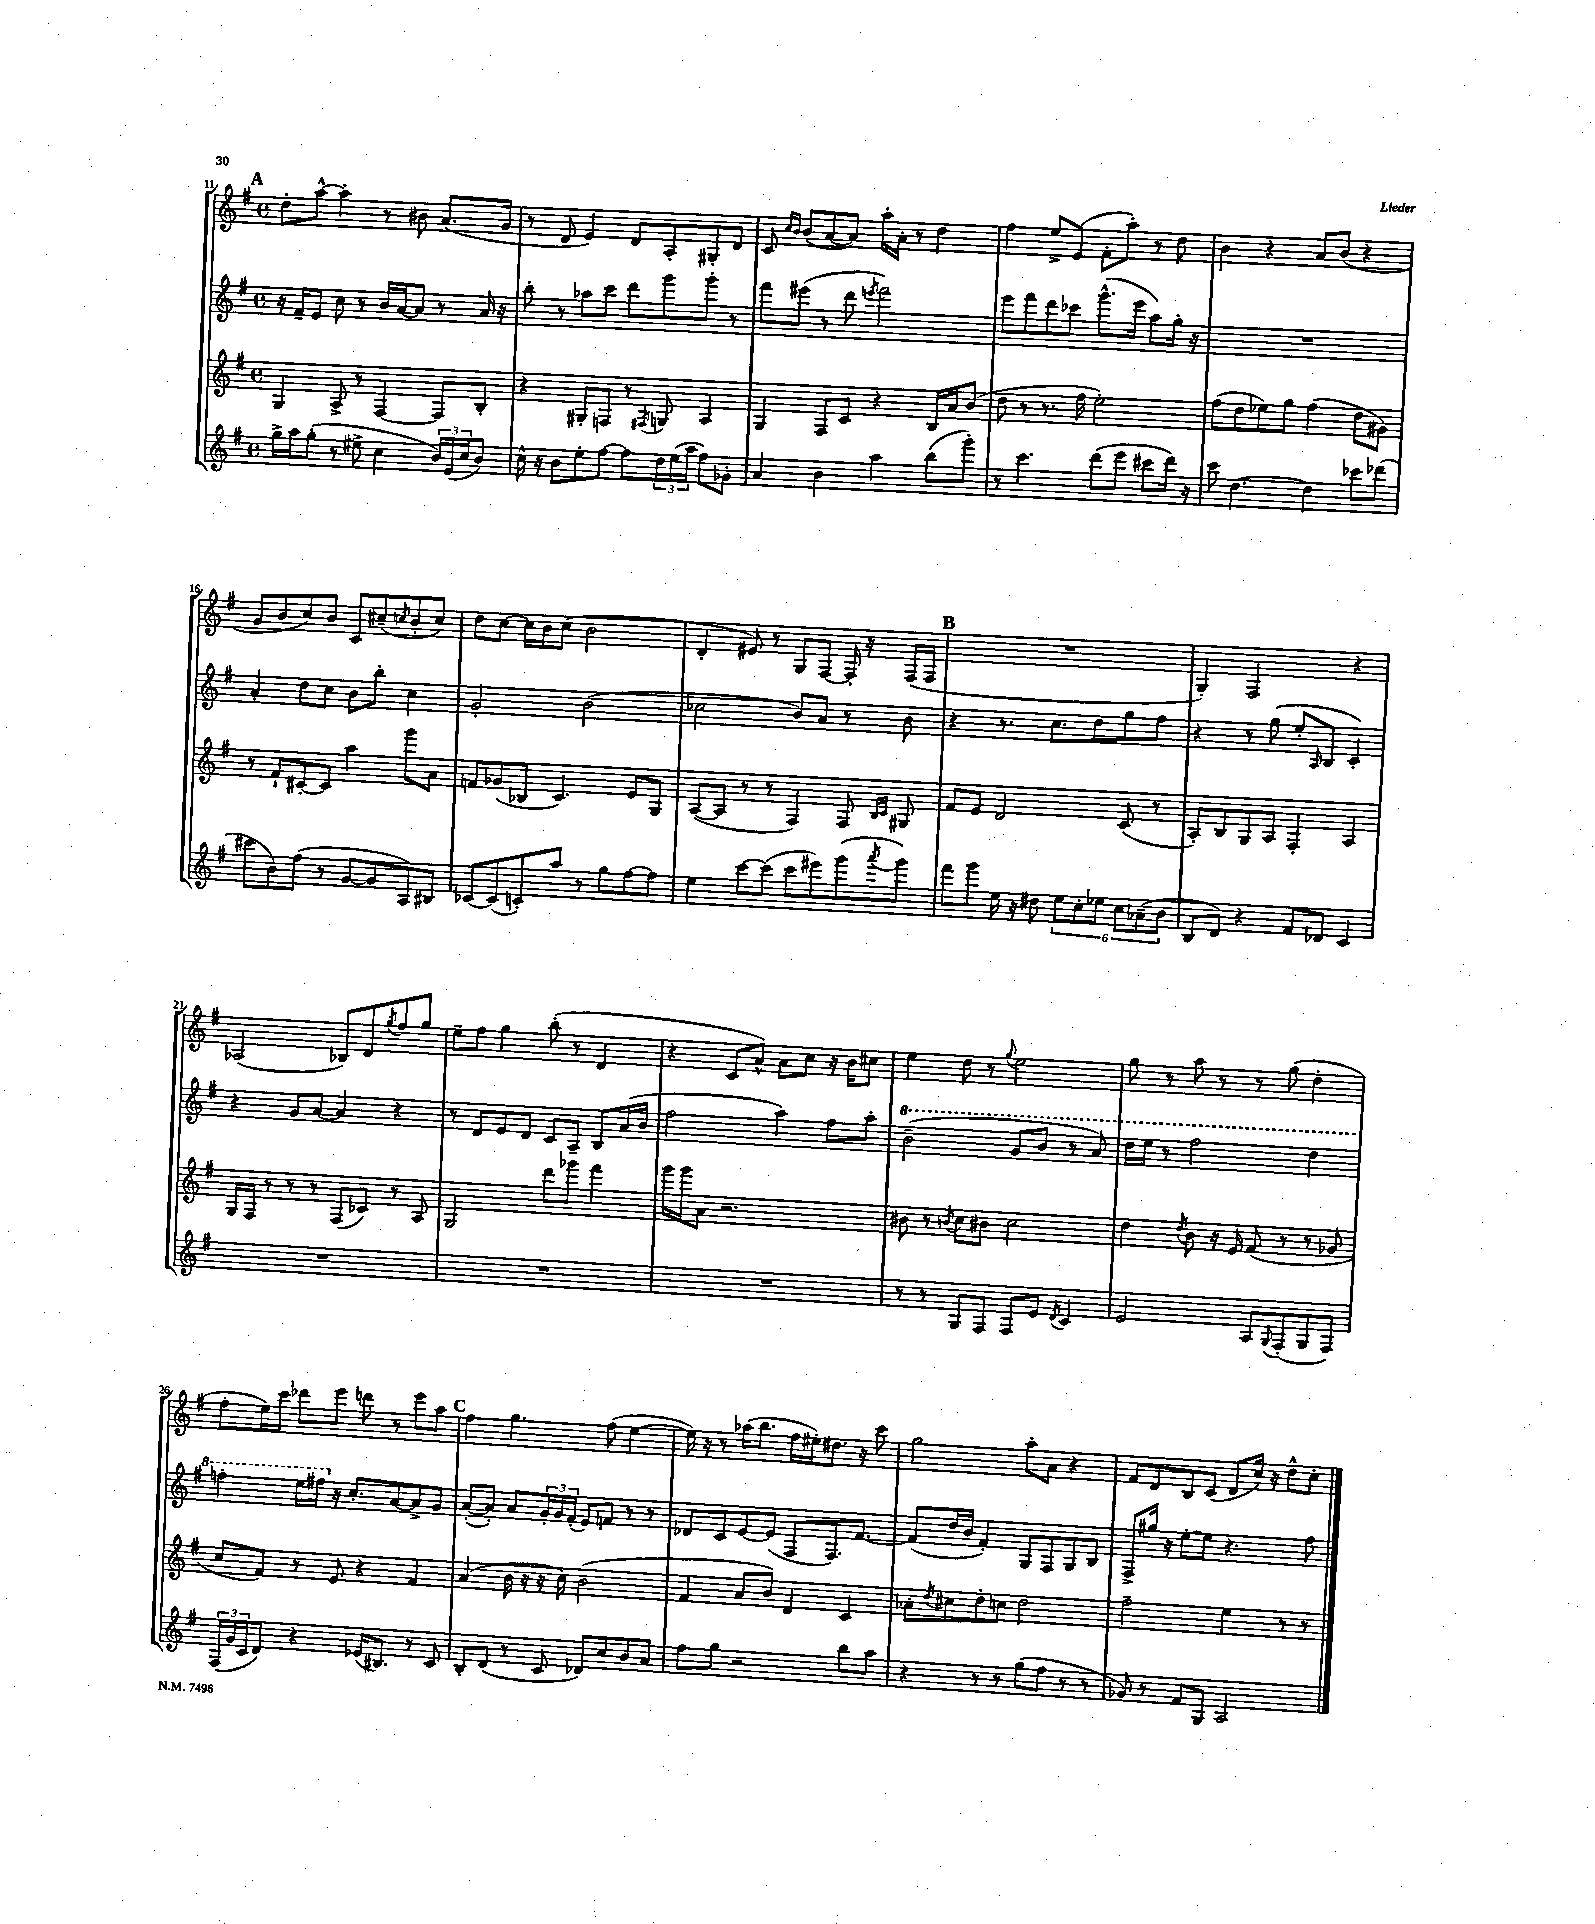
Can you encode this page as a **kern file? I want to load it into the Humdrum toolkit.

**kern	**kern	**kern	**kern
*staff4	*staff3	*staff2	*staff1
*clefG2	*clefG2	*clefG2	*clefG2
*k[f#]	*k[f#]	*k[f#]	*k[f#]
*M4/4	*M4/4	*M4/4	*M4/4
*met(c)	*met(c)	*met(c)	*met(c)
16gg^\LL	4G/	16r	8dd'\L
16aa\J	.	16f#~/LK	.
(8gg'\J	.	8e/J	[8aa^^\J
8r	8A^/	8cc\	4aa'\]
8ee#^\	8r	8r	.
4cc\	[4F#/	16b/LL	8r
.	.	[16a/J	.
.	.	8a/]J	8b#\
24b/LL)	8F#/]L	8r	(8.a/L
(24e/	.	.	.
24cc/J	.	.	.
8b/J)	8B'/J	16a/	.
.	.	16r	16g/Jk
=	=	=	=
16cc^^\	4r	8bb'\	8r
16r	.	.	.
8b\L	.	8r	8d/
8ee'\	8G#'/L	8aa-\L	4e/)
[8ff#\J	8F/J	8ccc\J	.
8ff#\]L	8r	8ddd\L	8d/L
.	8qF#/	.	.
24dd\L	8G/	8ggg\	8A'/
(24ee\	.	.	.
24aa\JJ	.	.	.
8ff#\L)	4A/	8ggg'\J	8G#'/
8g-'\J	.	8r	8d/J
=	=	=	=
4a/	4G/	8fff#\L	8c/
.	.	.	16qqcc/LL
.	.	.	16qqb/JJ
.	.	(8eee#\J	(8b/L
4b\	8F#/L	8r	[8a/
.	8c/J	8ddd\	8a/]J)
.	.	8qeee/	.
4aa\	4r	2fff#\)	16aa'\LL
.	.	.	16a'\JJ
.	.	.	8r
(8bb\L	16B/LL	.	4dd\
.	16a/J	.	.
8ggg'\J)	(8b/J	.	.
=	=	=	=
8r	8dd\	8eee\L	4ff#\
4.ccc\	8r	8fff#\	.
.	8.r	8ddd\	8ee^/L
.	.	8ccc-\J	(8e/J
.	16ff#\	.	.
(8ddd\L	2ee'\)	(8.ggg^^\L	8f#'\L
8eee\J	.	.	8aa'\J)
.	.	16eee\Jk	.
8ccc#\L	.	8aa\L)	8r
16ddd\Jk)	.	16gg'\Jk	8dd\
16r	.	16r	.
=	=	=	=
8ccc\	(8ff#\L	1r	4b\
[4.dd\	8dd\	.	.
.	8ee-\)	.	4r
.	8gg\J	.	.
4dd\]	(4ff#\	.	8a/L
.	.	.	(8b/J
8ccc-\L	8dd\L	.	4r
(8ddd-\J	8g#\J)	.	.
=	=	=	=
8ccc#\L	8r	4a'/	8g/L
8b\)	8f#`/L	.	8b/
(8ff#\J	[8c#'/	8dd\L	8cc/)
8r	8c#/]J	8cc\J	8b/J
[8g/L	4aa\	8b\L	8c/L
8g/]	.	8bb'\J	(8cc#~/
.	.	.	8qcc/
8A/)	8ggg\L	4cc\	8b'/
8B#/J	8a\J	.	8cc/J)
=	=	=	=
[8c-/L	8f/L	2g'/	8dd\L
(8c-/]	(8g-/	.	[8cc\J
8c'/)	8B-/J	.	16cc\]LL
.	.	.	16b\J
8aa/J	4.c/)	.	(8cc\J
8r	.	(2b\	2b\
8gg\L	.	.	.
[8ff#\	8e/L	.	.
8ff#\]J	8G/J	.	.
=	=	=	=
4ee\	([8A/L	2cc-\	4d'/
.	8A/]J	.	.
[8ccc\L	8r	.	8e#/)
(8ccc\]J	8r	.	8r
8ccc\L	4F#/)	8b/L)	8G/L
8eee#\)	.	8a/J	[8F#/J
(8ggg\	8F#/	8r	16F#'/]
.	.	.	16r
.	16qqB/LL	.	.
8qaaa/	16qqc/JJ	.	.
8ggg\J)	8G#/	8b\	(16F#/LL
.	.	.	16F#/JJ
=	=	=	=
8fff#\L	8f#/L	4r	1r
8ggg\J	8e/J	.	.
16ee\	2d/	8.r	.
16r	.	.	.
8dd#\	.	.	.
.	.	8.cc\L	.
12ee\L	.	.	.
12cc'\	.	.	.
.	.	8dd\	.
12ee-\J	.	.	.
12cc\L	(8c/	8gg\	.
(12a-~\	.	.	.
.	8r	8ff#\J	.
12b\J	.	.	.
=	=	=	=
8B/L	8A'/L)	4r	4G'/)
8d/J)	8B/	.	.
4r	8G/	8r	2F#/
.	8A/J	(8gg\	.
8f#/L	4F#'/	8ee'/L	.
.	.	16qqA/	.
8d-/J	.	8B/J	.
4c/	4A/	4c'/)	4r
=	=	=	=
1r	16G/LL	4r	(2A-/
.	16F#/JJ	.	.
.	8r	.	.
.	8r	8g/L	.
.	8r	[8a/J	.
.	(8F#/L	4a/]	8B-/L)
.	8c-/J)	.	8d/
.	.	.	8qgg/
.	8r	4r	8ff#/
.	8A/	.	8gg/J
=	=	=	=
1r	2G/	8r	8ee~\L
.	.	8d/L	8ff#\J
.	.	8e/	4gg\
.	.	8d/J	.
.	8ddd\L	8c/L	(8bb'\
.	8ggg-\J	8A~/J	8r
.	4fff#\	8B/L	4d/
.	.	(16a/L	.
.	.	16b/JJ	.
=	=	=	=
1r	16ggg\LL	2ff#\	4r
.	16ggg\J	.	.
.	8a\J	.	.
.	2.r	.	8c/L
.	.	.	8a^^/J)
.	.	4aa\)	8a\L
.	.	.	8cc\J
.	.	8ff#\L	16r
.	.	.	16b\LK
.	.	8aa'\J	8cc#\J
=	=	=	=
8r	8b#\	(2bb~\	4ee\
8r	8r	.	.
.	8qb/	.	.
8G/L	8cc\L	.	8dd\
8F#/J	8b#\J	.	8r
.	.	.	8qqgg/
8F#/L	2cc\	8gg/L	2ee\
8e/J	.	8bb/J	.
8qd/	.	.	.
4c/	.	8r	.
.	.	8aa/)	.
=	=	=	=
2e/	4dd\	16ddd\LL	8gg\
.	.	16eee\JJ	.
.	.	8r	8r
.	8qdd/	.	.
.	8b\	2fff#\	8aa\
.	16r	.	8r
.	16e/	.	.
8A/L	(8f#/	.	8r
8qqG/	.	.	.
(8F#'/	8r	.	(8gg\
8G/	8r	4ddd\	4dd'\
8F#/J)	8g-/	.	.
=	=	=	=
(24F#/LL	8cc/L	4fff'\	8ff#'\L
24g/	.	.	.
24c/J	.	.	.
8d/J)	8f#/J)	.	16ee\L)
.	.	.	16ccc\JJ
4r	8r	16eee\LL	8ddd-\L
.	.	16fff#\JJ	.
.	8e/	16r	8eee\J
.	.	8.cc'/L	.
(16e-/LK	4r	.	8ddd\
8.B#/J)	.	.	.
.	.	[8a/	8r
8r	4f#/	8a^/]	8eee\L
8c/	.	8g/J	8aa\J
=	=	=	=
8B'/L	(4a/	([8a'/L	4ff#\
(8d/J	.	8a'/]J)	.
8r	16b\	8a/L	4.gg\
.	16r	.	.
8c/	16r	24g'/L	.
.	.	24g/	.
.	16cc\)	.	.
.	.	(24f#'/JJ	.
8d-/L)	(2b\	8e/L)	.
8cc/	.	8f/J	(8ff#\
8b/	.	8r	[4ee\
8a/J	.	8r	.
=	=	=	=
8ff#\L	4f#/	8d-/L	16ee\])
.	.	.	16r
8gg\J	.	8c/	8r
2r	8a/L	[8e/	(16aa-\LK
.	.	.	8.bb\J
.	8b/J)	(8e/]J	.
.	4d/	8F#/L	16ff#\LL
.	.	.	16ee#'\J)
.	.	8.F#/)	8.dd#\J
8bb\L	4c/	.	.
.	.	[8.f#/J	16r
8aa\J	.	.	8ccc\
=	=	=	=
4r	8a-'\L	(8f#/]L	2gg\
.	8qdd/	.	.
.	8cc#\	16dd/L	.
.	.	16b/JJ	.
8r	8dd'\	4f#'/)	.
8r	8cc\J	.	.
(8gg\L	2dd\	8G/L	8aa'\L
8ff#\J	.	8F#/	8a\J
8r	.	8G/	4r
8r	.	8B/J	.
=	=	=	=
8g-/)	2ff#~\	8F#^/L	8f#/L
8r	.	16gg#/Jk	8d/
.	.	16r	.
8f#/L	.	[8ee'\L	8B/
8G/J	.	8ee\]J	(8c/J
2A/	4ee\	4.r	8d/L
.	.	.	16cc/Jk)
.	.	.	16r
.	8r	.	8dd^^\L
.	8r	8ff#\	8cc'\J
==	==	==	==
*-	*-	*-	*-
